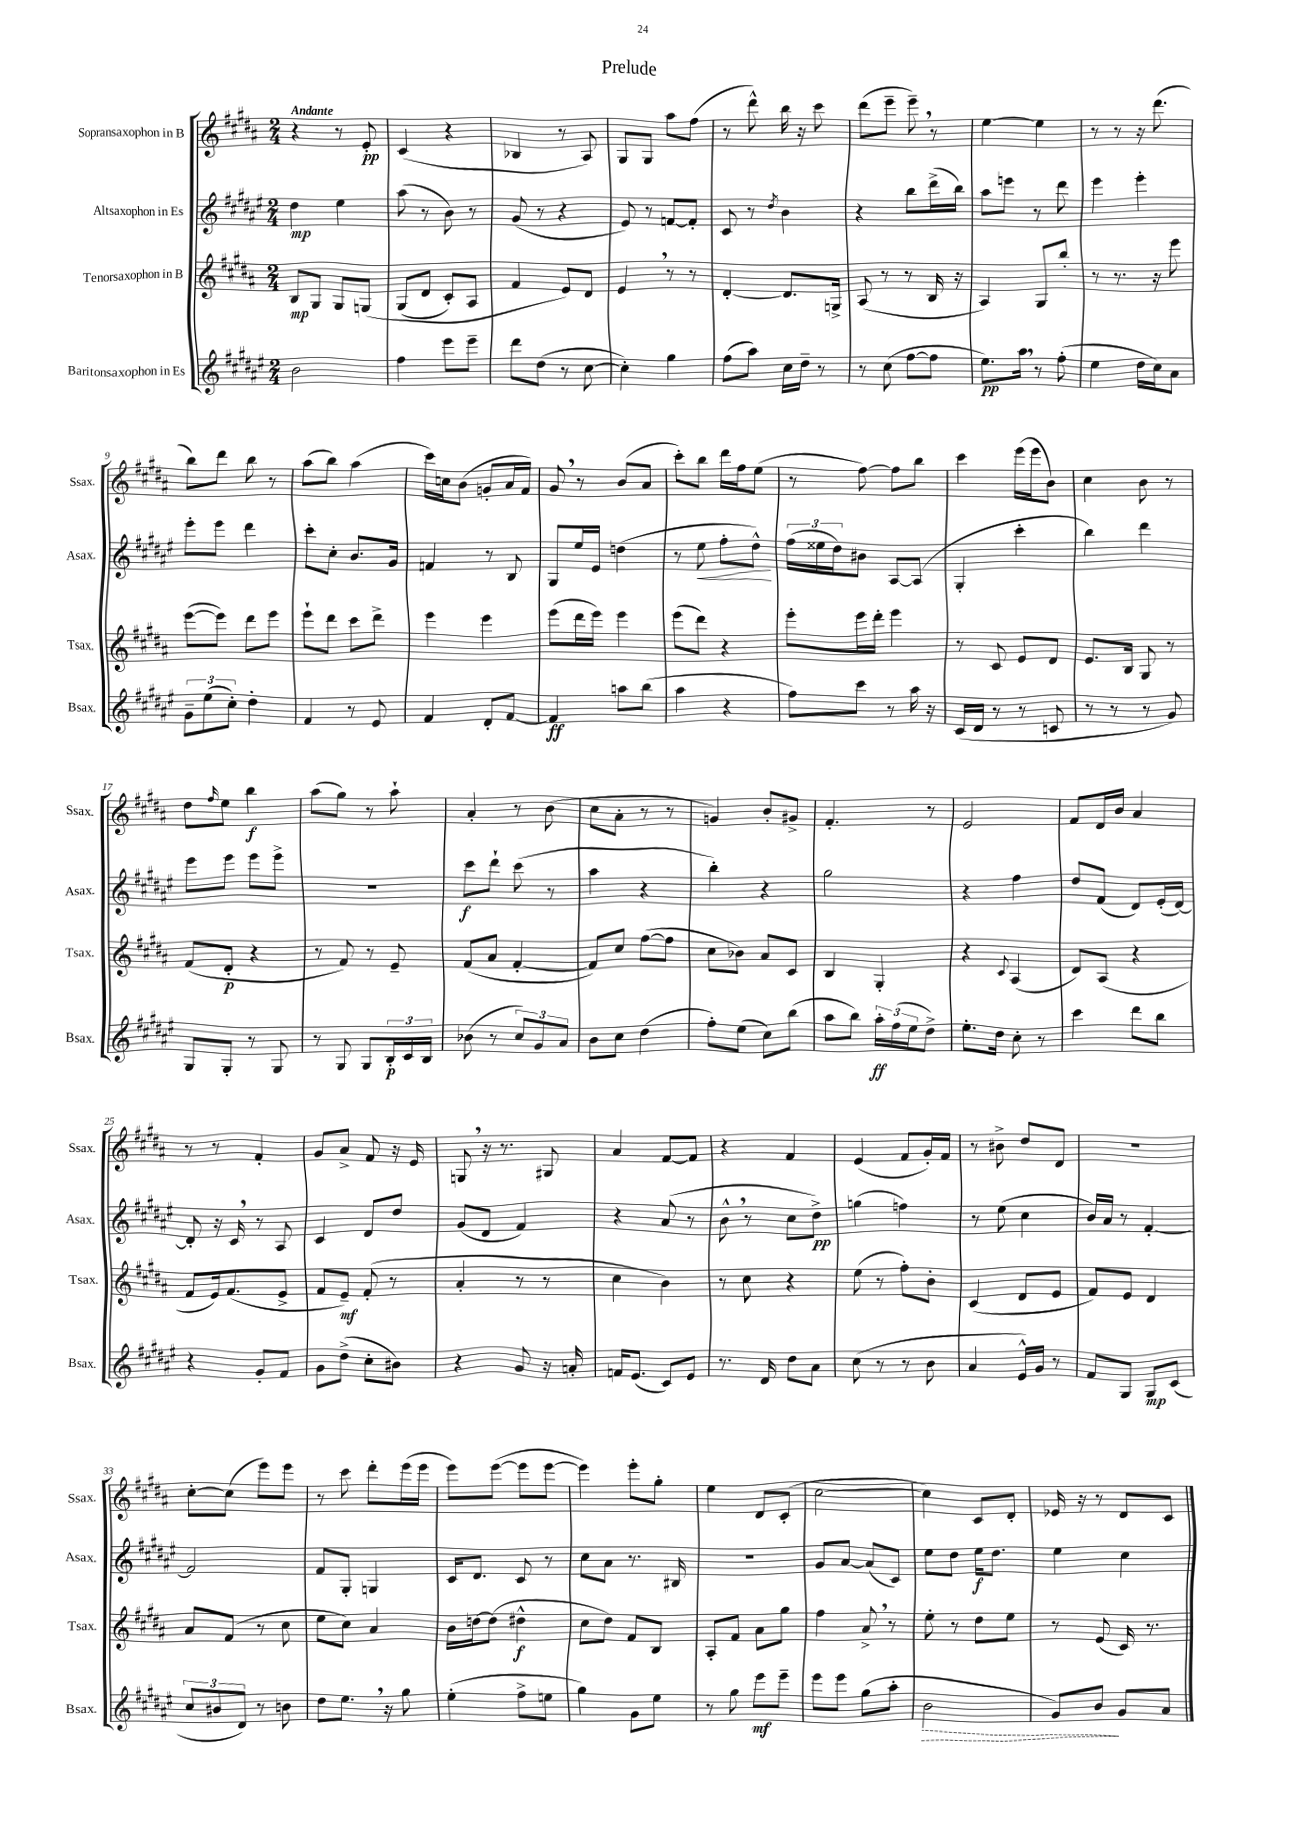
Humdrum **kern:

**kern	**kern	**kern	**kern
*staff4	*staff3	*staff2	*staff1
*clefG2	*clefG2	*clefG2	*clefG2
*k[f#c#g#d#a#e#]	*k[f#c#g#d#a#]	*k[f#c#g#d#a#e#]	*k[f#c#g#d#a#]
*M2/4	*M2/4	*M2/4	*M2/4
2b	8B	4dd#	4r
.	8G#	.	.
.	8G#	4ee#	8r
.	&(8G	.	8e'
=	=	=	=
4ff#	(8G#	(8aa#	(4c#
.	8d#	8r	.
8eee#	8c#')	8b)	4r
8eee#~	8A#	8r	.
=	=	=	=
8ddd#	4f#	(8g#	4B-
(8dd#	.	8r	.
8r	8e&)	4r	8r
[8cc#	8d#	.	8A#)
=	=	=	=
4cc#'])	4e	8e#)	8G#
.	.	8r	8G#
4gg#	8r	[8f	8aa#
.	8r	8f']	(8ff#
=	=	=	=
(8ff#	[4d#'	8c#	8r
8aa#)	.	8r	8ddd#^^)
.	.	8qdd#	.
16cc#	8.d#]	4b	16bb
16dd#~	.	.	16r
8r	.	.	8ccc#
.	16G^	.	.
=	=	=	=
8r	(8A#	4r	(8ddd#
(8cc#	8r	.	8eee~
[8ff#	8r	8bb	8eee~)
8ff#]	16B	(16ddd#^	8r
.	16r	16bb)	.
=	=	=	=
8.ee#)	4A#)	8aa#	[4ee
.	.	8eee	.
16aa#	.	.	.
8r	8G#	8r	4ee]
(8ff#'	8bb'	8ddd#	.
=	=	=	=
4ee#	8r	4eee#	8r
.	8.r	.	8r
16dd#	.	4eee#'	16r
16cc#)	16r	.	(8.ddd#
8a#	8eee	.	.
=	=	=	=
12g#~	([8eee	8eee#'	8bb)
(12ee#	.	.	.
.	8eee])	8eee#	8ddd#
12cc#')	.	.	.
4dd#'	8ddd#	4ddd#	8bb
.	8eee	.	8r
=	=	=	=
4f#	8eee`	8ccc#'	(8aa#
.	8ddd#	8cc#'	8bb)
8r	8ccc#	8.b	(4aa#
8e#	8ddd#^	.	.
.	.	16g#	.
=	=	=	=
4f#	4eee	4f	16ccc#)
.	.	.	16cc
.	.	.	(8b
8d#'	4eee	8r	8g'
[8f#	.	8B	16a#
.	.	.	16f#)
=	=	=	=
4f#]	(8eee	8G#	8g#
.	16ddd#	16ee#	8r
.	16eee)	16e#	.
8aa	4eee	(4dd	(8b
(8bb	.	.	8a#
=	=	=	=
4aa#	(8eee	8r	8ccc#')
.	8ddd#)	8ee#	8bb
4r	4r	8ff#'	16ddd#
.	.	.	16ff#
.	.	8dd#^^)	(8ee
=	=	=	=
8ff#)	8eee'	(24ff#	8r
.	.	24ee##	.
.	.	24dd#)	.
8ccc#	16eee	8b#	[8ff#)
.	16ddd#'	.	.
8r	4eee	[8A#	8ff#]
16aa#	.	(8A#]	8bb
16r	.	.	.
=	=	=	=
(16c#	8r	4G#'	4ccc#
16d#	.	.	.
8r	8c#	.	.
8r	8e	4ccc#'	(16eee
.	.	.	16eee
8c	8d#	.	8b)
=	=	=	=
8r	8.e	4bb)	4cc#
8r	.	.	.
.	16B	.	.
8r	8G#	4ddd#	8b
8g#)	8r	.	8r
=	=	=	=
8G#	(8f#	8eee#	8dd#
.	.	.	16qqff#
8G#'	8d#'	8eee#	8ee
8r	4r	8eee#	4bb
8G#	.	8eee#^	.
=	=	=	=
8r	8r	2r	(8aa#
8G#	8f#)	.	8gg#)
8G#	8r	.	8r
24B'	8e~	.	8aa#`
24c#	.	.	.
24B	.	.	.
=	=	=	=
(8b-	(8f#	8ccc#	4a#'
8r	8a#	8ddd#`	.
12cc#)	[4f#'	(8ccc#	8r
12g#	.	.	.
.	.	8r	(8b
12a#	.	.	.
=	=	=	=
8b	8f#])	4aa#	8cc#
8cc#	8cc#	.	8a#'
(4dd#	([8ff#	4r	8r
.	8ff#]	.	8r
=	=	=	=
8ff#')	8cc#	4bb')	4g)
(8ee#	8b-)	.	.
8cc#)	8a#	4r	8b'
(8bb	8c#	.	8g#^
=	=	=	=
8aa#	4B	2gg#	4.f#'
8bb)	.	.	.
24aa#'	4G#'	.	.
(24ff#	.	.	.
24ee#	.	.	.
8dd#^)	.	.	8r
=	=	=	=
8.ee#'	4r	4r	2e
16dd#	.	.	.
.	8qqc#	.	.
8cc#'	(4A#	4ff#	.
8r	.	.	.
=	=	=	=
4ccc#	8d#)	8dd#	8f#
.	(8A#	(8f#	16d#
.	.	.	16b
8ddd#	4r	8d#)	4a#
8bb	.	(16e#'	.
.	.	[16d#)	.
=	=	=	=
4r	8f#	8d#']	8r
.	16e)	16r	8r
.	(8.f#	16c#	.
8g#'	.	8r	4f#'
8f#	8e^	8A#	.
=	=	=	=
8g#	8f#	4c#	8g#
(8dd#^	8e~)	.	8a#^
8cc#'	(8f#'	8d#	8f#
8b#)	8r	8dd#	16r
.	.	.	16e
=	=	=	=
4r	4a#'	(8g#	8G
.	.	8d#	16r
.	.	.	8.r
8g#	8r	4f#)	.
16r	8r	.	8G#
16a'	.	.	.
=	=	=	=
16f	4cc#	4r	4a#
(8.e#	.	.	.
8c#)	4b)	(8a#	[8f#
8e#	.	8r	8f#]
=	=	=	=
8.r	8r	8b^^	4r
.	8cc#	8r	.
16d#	.	.	.
8dd#	4r	8cc#	4f#
8a#	.	8dd#^)	.
=	=	=	=
(8cc#	(8ee	(4gg	(4e
8r	8r	.	.
8r	8ff#')	4ff)	8f#
8b	8b'	.	16g#')
.	.	.	16f#
=	=	=	=
4a#	(4c#	8r	8r
.	.	(8ee#	8b#^
16e#^^)	8d#	4cc#	8dd#
16g#	.	.	.
8r	8e	.	8d#
=	=	=	=
8f#	8f#)	16b)	2r
.	.	16a#	.
8G#	8e	8r	.
8G#	4d#	[4f#'	.
(8c#	.	.	.
=	=	=	=
12cc#	8a#	2f#]	[8cc#'
12b#	.	.	.
.	(8f#	.	(8cc#]
12d#)	.	.	.
8r	8r	.	8eee)
8b	8cc#	.	8eee
=	=	=	=
8dd#	8ee	8f#	8r
8.ee#	8cc#)	8G#'	8ccc#
.	4a#	4G	8ddd#'
16r	.	.	.
8gg#	.	.	(16eee
.	.	.	16eee
=	=	=	=
(4ee#'	16b	16c#	8eee)
.	[16dd	8.d#	.
.	(8dd]	.	([8eee
8ff#^	4dd#^^	8c#	8eee]
8ee	.	8r	[8eee
=	=	=	=
4gg#)	8cc#	8cc#	4eee])
.	8dd#)	8a#	.
8g#	8f#	8.r	8eee'
8ee#	8B	.	8gg#'
.	.	16B#	.
=	=	=	=
8r	8A#'	2r	4ee
8gg#	8f#	.	.
8eee#	8a#	.	8d#
8eee#~	8gg#	.	(8c#'
=	=	=	=
8eee#	4ff#	8g#	[2cc#
8eee#	.	[8a#	.
(8gg#	8a#^	(8a#]	.
8aa#'	8r	8c#)	.
=	=	=	=
2b	8ee'	8ee#	4cc#])
.	8r	8dd#	.
.	8dd#	16ee#	8c#
.	.	8.dd#	.
.	8ee	.	8d#'
=	=	=	=
8g#)	8r	4ee#	16e-
.	.	.	16r
8b	(8e	.	8r
8g#	16c#)	4cc#	8d#
.	8.r	.	.
8a#	.	.	8c#
==	==	==	==
*-	*-	*-	*-
